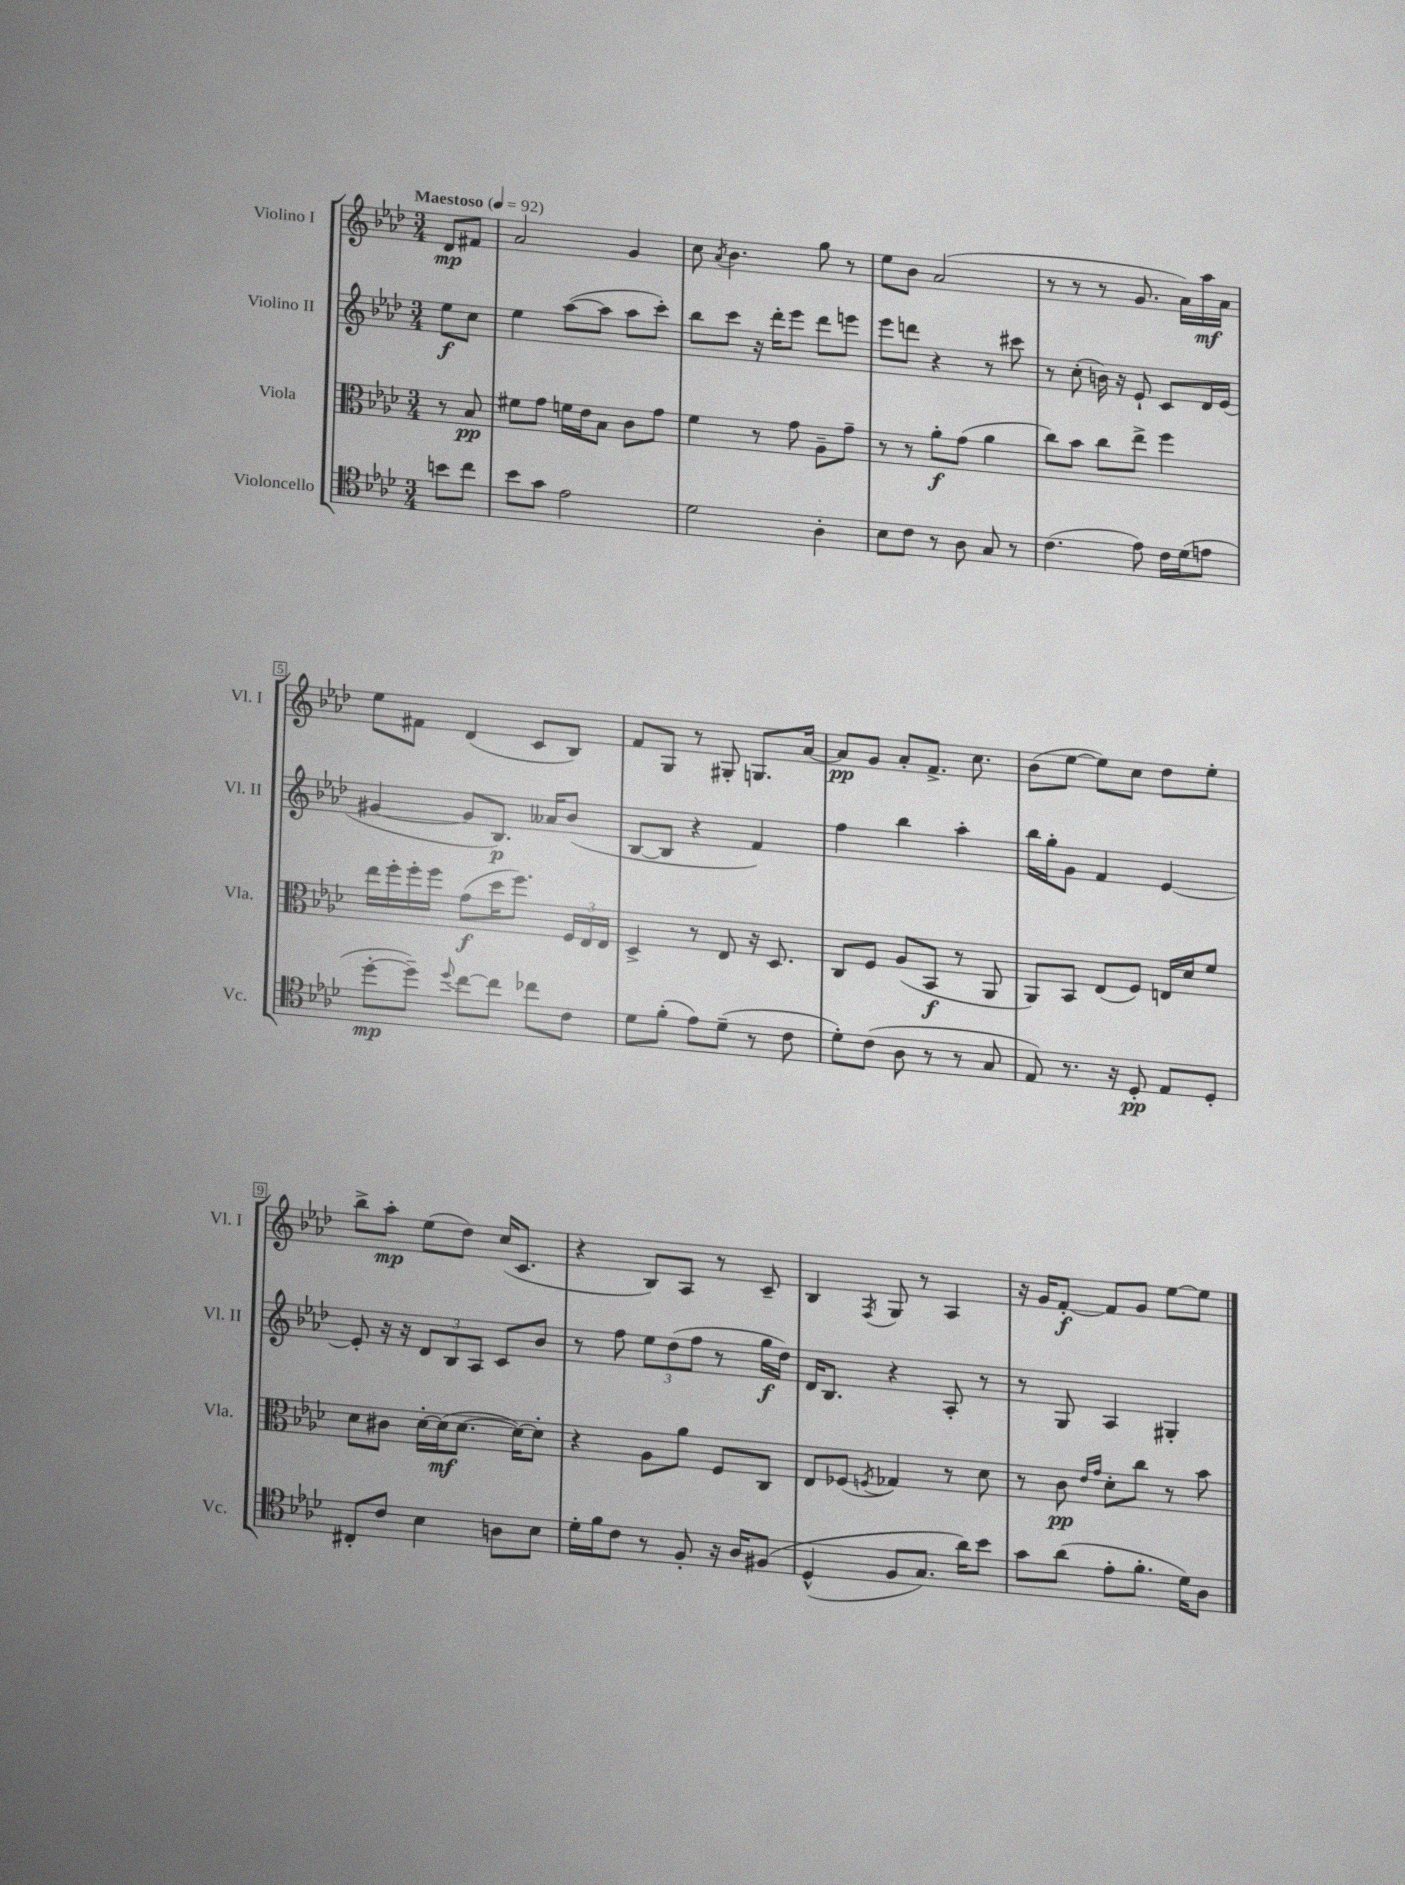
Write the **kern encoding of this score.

**kern	**kern	**kern	**kern
*staff4	*staff3	*staff2	*staff1
*clefC4	*clefC3	*clefG2	*clefG2
*k[b-e-a-d-]	*k[b-e-a-d-]	*k[b-e-a-d-]	*k[b-e-a-d-]
*M3/4	*M3/4	*M3/4	*M3/4
*MM92	*MM92	*MM92	*MM92
8b	8r	8ee-	8d-
8cc	8B-	8cc	8f#
=	=	=	=
8b-	8f#	4ee-	2a-
8g	8g	.	.
2e-	16f	([8aa-	.
.	16e-	.	.
.	8B-	8aa-]	.
.	8c	8aa-	4g
.	8g	8ccc')	.
=	=	=	=
2d-	4f	8bb-	8cc
.	.	.	8qa-
.	.	8ccc	4.b-
.	8r	16r	.
.	.	16ddd-'	.
.	8g	8eee-	.
4A-'	8A-~	8ddd-	8gg
.	8g~	8eee	8r
=	=	=	=
8B-	8r	8eee-	8ee-
8c	8r	8ddd	8b-
8r	8a-'	4r	(2a-
8A-	(8g	.	.
8G	4a-	8r	.
8r	.	8ccc#	.
=	=	=	=
(4.c	8cc)	8r	8r
.	8b-	(8cc'	8r
.	8cc	16b)	8r
.	.	16r	.
8e-)	8ee-^	8e-`	8.g
16c	4ff	8c	.
(16d-	.	.	16a-)
8e	.	16d-	16aa-
.	.	(16e-	16a-
=	=	=	=
[8dd-'	16ee-	[4g#	8ee-
.	16ff'	.	.
8dd-~])	16ff'	.	8f#
.	16ff	.	.
8qqdd-	.	.	.
[8cc	(8g	8g#]	(4d-
8cc]	16dd-	8.B-)	.
.	8.ff)	.	.
8cc-	.	.	8c
.	.	16a--	.
8c	24F	(8b-	8B-)
.	24E-	.	.
.	24E-	.	.
=	=	=	=
8d-	4D-^	[8B-	8f
(8f'	.	8B-]	8G
8e-)	8r	4r	8r
(8d-~	8E-	.	8G#'
8r	16r	4f)	8.G
.	8.D-	.	.
8c	.	.	.
.	.	.	[16a-
=	=	=	=
8d-')	8C	4ff	8a-]
(8c	8F	.	8g
8A-	(8A-	4bb-	8a-'
8r	8BB-	.	8.f^
8r	8r	4aa-'	.
.	.	.	8.cc
8G	8AA-	.	.
=	=	=	=
8E-)	8AA-)	16bb-	(8b-
.	.	16gg'	.
8.r	8BB-	8g	[8ee-
.	(8E-	4f	8ee-])
16r	.	.	.
8D-'	8F)	.	8cc
8E-	16E	[4e-	8dd-
.	16d-	.	.
8D-'	8f	.	8ee-'
=	=	=	=
8C#'	8d-	8e-']	8bb-^
8c	8c#	16r	8aa-'
.	.	16r	.
4B-	[16d-'	12d-	(8ee-
.	(16d-]	.	.
.	.	12B-	.
.	[8.d-	.	8dd-)
.	.	12A-	.
8A	.	8c	(16cc
.	16d-_)	.	8.c
8B-	8d-']	8b-	.
=	=	=	=
16d-'	4r	8r	4r
16f	.	.	.
8c	.	8ff	.
8r	8A-	12ee-	8B-)
.	.	(12dd-	.
8F'	8a-	.	8A-
.	.	12ff	.
16r	8F	8r	8r
16A-	.	.	.
&(8F#	8C	16gg	8c~
.	.	16dd-)	.
=	=	=	=
(4D-^^	8E-	16d-	4B-
.	.	8.B-	.
.	(8F-	.	.
.	8qF	.	8qF
8F	4G-)	4r	8G
8.G)	.	.	8r
.	8r	8A-'	4A-
16a-&)	.	.	.
8b-	8d-	8r	.
=	=	=	=
8g	8r	8r	16r
.	.	.	16g
(8a-	8c	8G	[8f'
.	16qqe-	.	.
.	16qqg	.	.
8e-'	8d-'	4A-	8f]
8.f'	8cc	.	8g
.	8r	4G#'	[8ee-
16d-)	.	.	.
8A-	8b-	.	8ee-]
==	==	==	==
*-	*-	*-	*-
